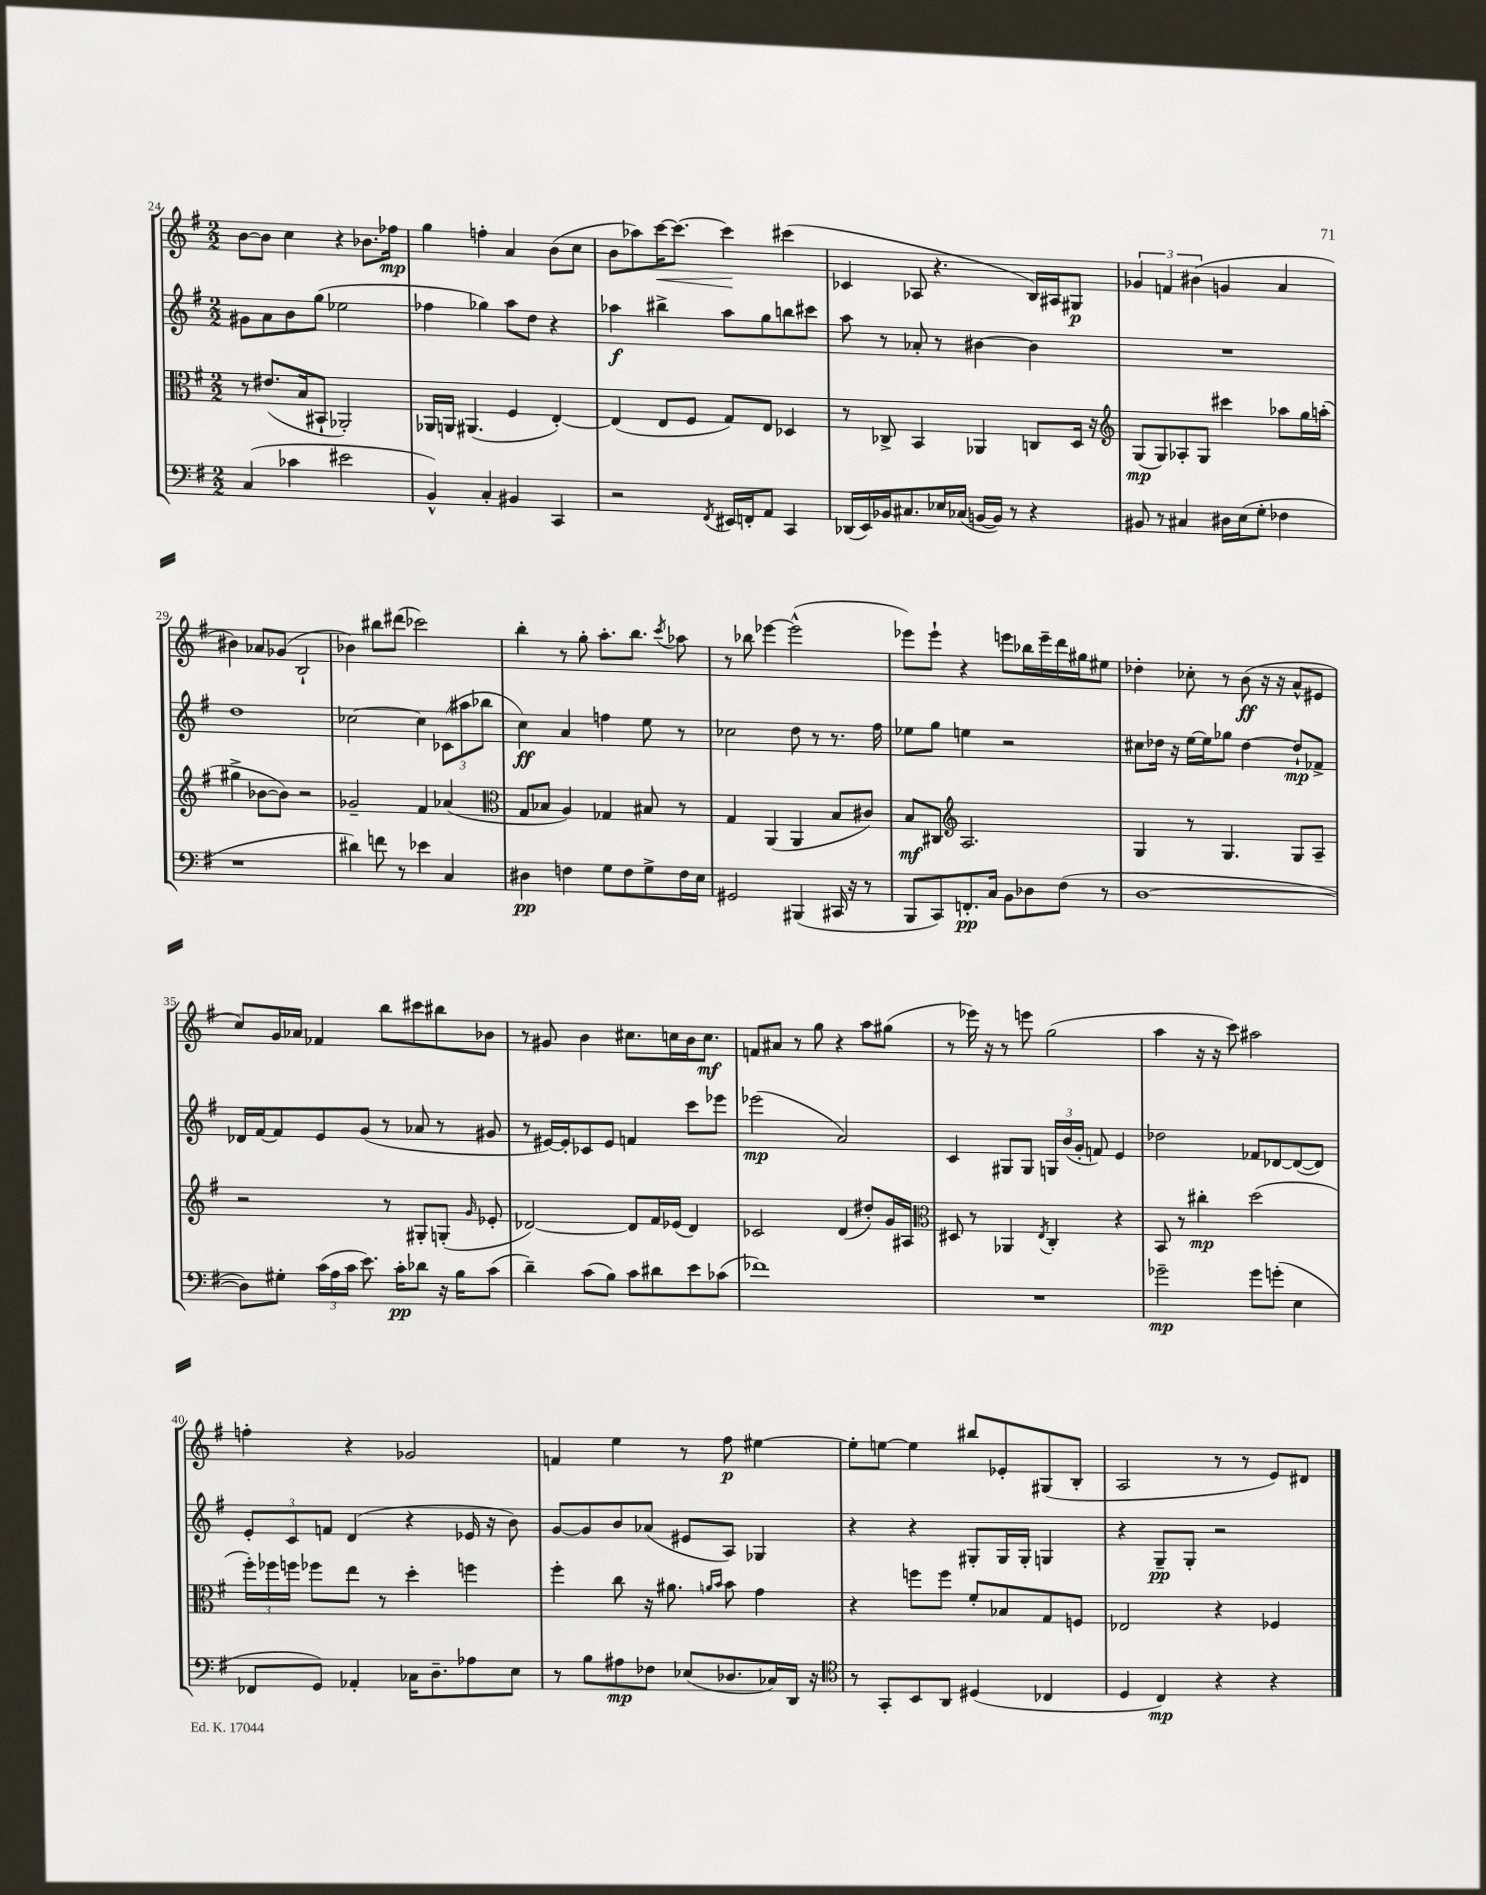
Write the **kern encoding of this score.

**kern	**kern	**kern	**kern
*staff4	*staff3	*staff2	*staff1
*clefF4	*clefC3	*clefG2	*clefG2
*k[f#]	*k[f#]	*k[f#]	*k[f#]
*M2/2	*M2/2	*M2/2	*M2/2
(4C/	8r	8g#\L	[8b\L
.	(8.e#/L	8a\	8b\]J
4c-\	.	8b\	4cc\
.	16B/k	.	.
.	8BB#`/J	(8gg\J	.
2e#\	2AA-'/)	2ee-\	4r
.	.	.	8.b-\L
.	.	.	16ff-\Jk
=	=	=	=
4BB^^/)	16AA-/LL	4ff-\	4gg\
.	16AA/JJ	.	.
.	(4.AA#/	.	.
4C'/	.	4gg-\)	4ff'\
4BB#/	4F#/	8aa\L	4a/
.	.	8dd\J	.
4CC/	[4E'/)	4r	(8b\L
.	.	.	8cc\J
=	=	=	=
2r	(4E/]	4aa-\	8b\L
.	.	.	8aa-\)
.	8E/L	4bb#^\	[16ccc\K
.	.	.	8.ccc\_J
.	8F#/J	.	.
8qFF#/	.	.	.
16EE#/LL	8G/L)	8aa-\L	4ccc\]
16FF'/J	.	.	.
8AA/J	8E/J	8gg\	.
4CC/	4D-/	8bb\	(4ccc#\
.	.	8ccc#\J	.
=	=	=	=
(16DD-/LL	8r	8aa\	4c-/
16EE/)	.	.	.
16BB-/J	8C-^/	8r	.
8.C#/	.	.	.
.	4BB/	8a-'/	8A-/
16E-/L	.	8r	4.r
(16C-/JJ	.	.	.
[16BB/LL	4AA-/	[4b#\	.
16BB/]JJ)	.	.	.
8r	.	.	.
4r	8C/L	4b#\]	16B/LL)
.	.	.	16A#/J
.	16D/Jk	.	8G#/J
.	16r	.	.
=	=	=	=
*	*clefG2	*	*
8BB#/	(8G/L	1r	6g-/
8r	8G/)	.	.
.	.	.	6f/
4C#/	8A-'/	.	.
.	.	.	(6b#\
.	8G/J	.	.
16D#\LL	4ccc#\	.	4g/
(16E\J	.	.	.
8G'\J	.	.	.
4F-\	8aa-\L	.	4a/
.	16gg\L	.	.
.	(16aa'\JJ	.	.
=	=	=	=
1r	4gg#^\	1dd	4b#\)
.	[8b-\L	.	8a-/L
.	8b-\]J)	.	(8g-/J
.	2r	.	2B`/
=	=	=	=
4d#\)	2g-~/	[2cc-\	4b-\)
8f\	.	.	8bb#\L
8r	.	.	(8ddd#\J
4e-\	4f#/	4cc-\]	2ccc-\)
4C/	(4a-/	(12c-\L	.
.	.	12aa#\	.
.	.	12bb-\J	.
=	=	=	=
*	*clefC3	*	*
4D#\	8G/L	4cc\)	4bb'\
.	8B-/J	.	.
4F\	4A/)	4a/	8r
.	.	.	8gg'\
8G\L	4G-/	4ff\	8.aa'\L
8F\	.	.	.
.	.	.	8.bb\J
8G^\	8B#/	8ee\	.
.	.	.	8qccc/
16F\L	8r	8r	8aa-\
16E\JJ	.	.	.
=	=	=	=
2GG#/	4G/	2cc-\	8r
.	.	.	8bb-\
.	(4AA/	.	[4eee-\
(4BBB#/	4AA/	8dd\	(2eee-^^\]
.	.	8r	.
16CC#/	8B/L	8.r	.
16r	.	.	.
8r	8c#/J)	.	.
.	.	16ff#\	.
=	=	=	=
8BBB/L	8B/L	8ee-\L	8eee-\L)
8CC/)	8C#/J	8gg\J	8eee-`\J
*	*clefG2	*	*
8.FF'/	2.A/	4ee\	4r
16C/Jk	.	.	.
8BB\L	.	2r	8eee\L
8D-\	.	.	16bb-\L
.	.	.	16eee~\
(8F#\J	.	.	16ddd\
.	.	.	16gg#\J
8r	.	.	8ee#\J
=	=	=	=
[1D	4G/	8cc#\L	4dd-'\
.	.	16dd-\Jk	.
.	.	16r	.
.	8r	[16ee\LL	8cc-'\
.	.	16ee\]J	.
.	4.G/	8gg-\J	8r
.	.	[4dd-\	(8b\
.	.	.	16r
.	.	.	16r
.	8G/L	8dd-`/]L	8a^^/L
.	8A~/J	8f-^/J	8e#/J
=	=	=	=
8D\]L)	2r	16d-/LL	8cc/L)
.	.	[16f#/J	.
8G#'\J	.	8f#/]	16g/L
.	.	.	16a-/JJ
(24c\LL	.	8e/	4f-/
24A\	.	.	.
24c\JJ	.	.	.
8.e\)	.	(8g/J	.
.	8r	8r	8bb\L
16c'\LK	.	.	.
8d-\J	8G#'/L	8a-/	8ccc#\
16r	(8G'/J	8r	8bb#\
16B\LK	.	.	.
.	16qqg/	.	.
(8c\J	8e-'/	8g#/	8b-\J
=	=	=	=
4d~\)	[2d-/)	8r	8r
.	.	[16e#/LL)	8g#/
.	.	16e#'/]J	.
(8c\L	.	8c-/	4b\
8B\J)	.	8e#/J	.
8c\L	8d-/]L	4f/	8.cc#\L
8d#\	16f#/L	.	.
.	(16e-/JJ	.	16cc\L
8e\	4d-/)	8ccc\L	16b\J
.	.	.	8.cc\J
(8c-\J	.	8eee-\J	.
=	=	=	=
1f-)	2c-/	(2eee-\	8f/L
.	.	.	8a#/J
.	.	.	8r
.	.	.	8gg\
.	(4d/	2a/)	4r
.	8dd#'/L)	.	8aa\L
.	16g/L	.	(8gg#\J
.	16A#/JJ	.	.
=	=	=	=
*	*clefC3	*	*
1r	8D#/	4c/	8r
.	8r	.	16eee-\)
.	.	.	16r
.	4AA-/	8G#/L	8r
.	.	8G#/J	8eee\
.	8qE/	.	.
.	4C'/	24G/LL	(2gg\
.	.	(24b/	.
.	.	24g'/JJ	.
.	.	8f/)	.
.	4r	4e/	.
=	=	=	=
2g-~\	8BB/	2dd-\	4aa\
.	8r	.	.
.	4cc#'\	.	16r
.	.	.	16r
.	.	.	8ccc\)
8g-\L	(2dd\	8f-/L	2aa#\
(8g'\J	.	[8d-/	.
4E\	.	(8d-/_	.
.	.	8d-/]J)	.
=	=	=	=
8FF-/L	24ff#'\LL)	12e'/L	4ff'\
.	24ff-\	.	.
.	24ff\JJ	12c/	.
8GG/J)	8ff-\L	.	.
.	.	12f/J	.
4AA-'/	8ee\J	(4d/	4r
.	8r	.	.
16C-\LK	4dd'\	4r	2g-/
8.D~\	.	.	.
8A-\	4ff\	16e-/	.
.	.	16r	.
8E\J	.	8b\)	.
=	=	=	=
8r	4ff#'\	[8g/L	4f/
8B\L	.	8g/]	.
8A#\	8cc\	8b/	4ee\
8F-\J	16r	(8a-/J	.
.	8.a#\	.	.
(8E-/L	.	8e#/L	8r
.	16qqa/LL	.	.
.	16qqb/JJ	.	.
8.D-/	8b\	8A/J)	8ff#\
.	4g\	4G-/	[4ee#\
16C-/L)	.	.	.
16DD/JJ	.	.	.
16r	.	.	.
=	=	=	=
*clefC4	*	*	*
8r	4r	4r	8ee#'\]L
8GG'/L	.	.	[8ee\J
8BB/	8ff\L	4r	4ee\]
8AA/J	8ff\J	.	.
(4D#/	8f#'/L	8G#'/L	8bb#/L
.	8B-/	16G#/L	8e-'/
.	.	16G#'/JJ	.
4C-/	8G/	4G/	(8G#/
.	8F/J	.	8B'/J
=	=	=	=
4D/	2E-/	4r	2A/
4C/)	.	8G~/L	.
.	.	8G'/J	.
4r	4r	2r	8r
.	.	.	8r
4r	4F-/	.	8e/L)
.	.	.	8d#/J
==	==	==	==
*-	*-	*-	*-
